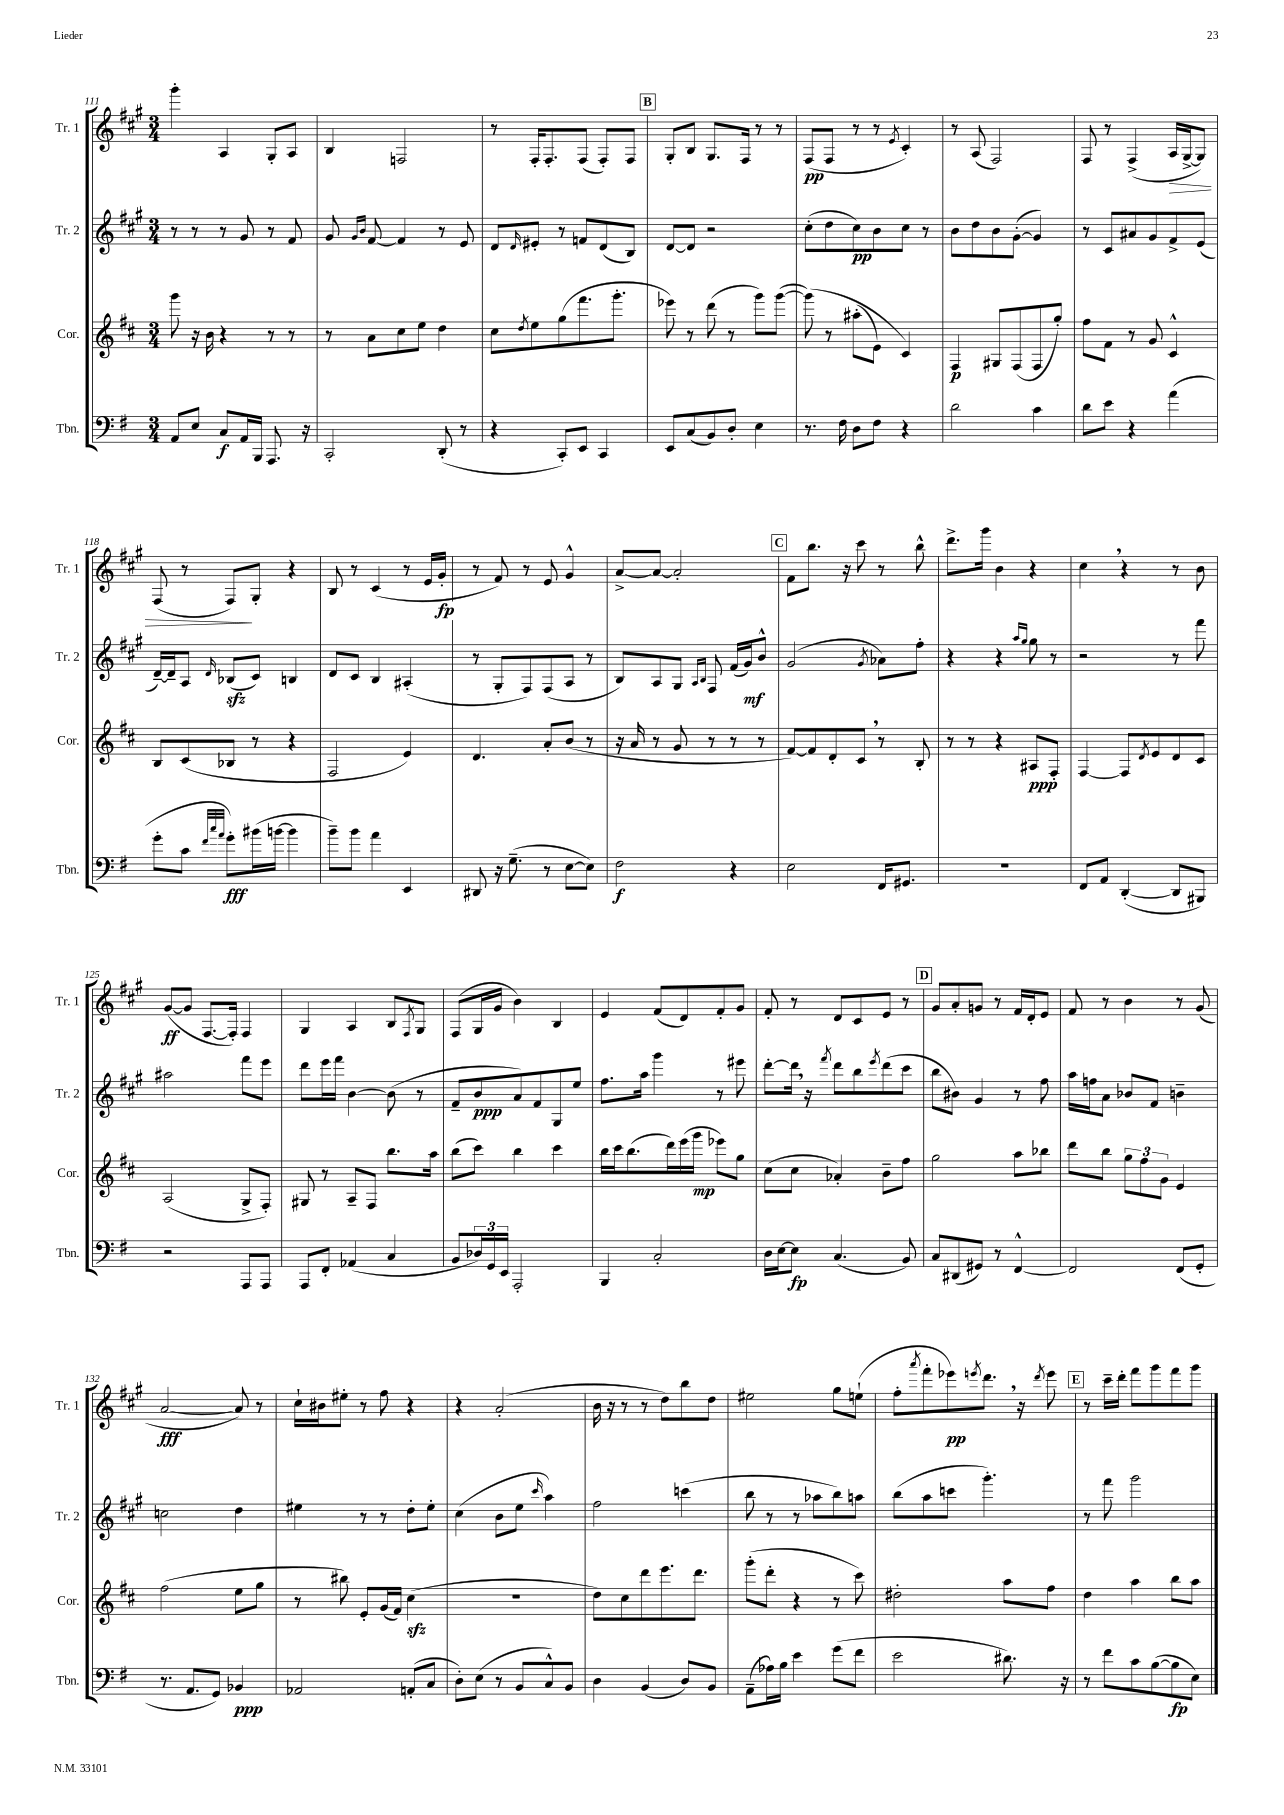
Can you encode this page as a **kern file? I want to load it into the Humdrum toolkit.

**kern	**kern	**kern	**kern
*staff4	*staff3	*staff2	*staff1
*clefF4	*clefG2	*clefG2	*clefG2
*k[f#]	*k[f#c#]	*k[f#c#g#]	*k[f#c#g#]
*M3/4	*M3/4	*M3/4	*M3/4
8AA	8ggg	8r	4ggg#'
8E	16r	8r	.
.	16b	.	.
8C	4r	8r	4A
16AA	.	8g#	.
16BBB	.	.	.
8.AAA	8r	8r	8G#'
.	8r	8f#	8A
16r	.	.	.
=	=	=	=
2CC'	8r	8g#	4B
.	.	16qqg#	.
.	.	16qqb	.
.	8a	[8f#	.
.	8cc#	4f#]	2F
.	8ee	.	.
(8DD'	4dd	8r	.
8r	.	8e	.
=	=	=	=
4r	8cc#	8d	8r
.	8qdd	16qqd	.
.	8ee	8e#'	16F#'
.	.	.	8.F#'
8CC')	(8gg	8r	.
8EE	8.fff#	8f	(8F#
4CC	.	(8d	8F#')
.	8.ggg'	.	.
.	.	8B)	8F#
=	=	=	=
8EE	8eee-)	[8d	8G#'
(8C	8r	8d]	8B
8BB)	(8ddd	2r	8.G#
8D'	8r	.	.
.	.	.	16F#
4E	8ggg)	.	8r
.	([8ggg	.	8r
=	=	=	=
8.r	&(8ggg])	(8cc#'	(8F#
.	8r	8dd	8F#
16F#	.	.	.
8D	(8aa#'	8cc#)	8r
8F#	8e)	8b	8r
.	.	.	8qe
4r	4c#&)	8cc#	4c#')
.	.	8r	.
=	=	=	=
2d	4F#	8b	8r
.	.	8dd	(8A
.	8G#	8b	2F#)
.	(8F#	([8g#'	.
4c	8F#	4g#])	.
.	8gg')	.	.
=	=	=	=
8d	8ff#	8r	8F#
8e	8f#	8c#	8r
4r	8r	8a#	(4F#^
.	8g	8g#	.
(4a	4c#^^	8f#^	16A
.	.	.	[16G#^
.	.	(8e	8G#])
=	=	=	=
8g'	8B	[16d~)	(8F#
.	.	16d~]	.
8c	(8c#	8A	8r
32qqf#	.	.	.
32qqcc	.	.	.
32qqa	.	16qqd	.
8g')	8B-	(8B-	8F#)
(16b#	8r	8c#)	8G#'
[16b	.	.	.
4b]	4r	4B	4r
=	=	=	=
8b~)	2F#	8d	8B
8b	.	8c#	8r
4a	.	4B	(4c#
4EE	4e)	(4A#'	8r
.	.	.	16e
.	.	.	16g#'
=	=	=	=
8DD#	4.d	8r	8r
16r	.	8G#'	8f#)
(8.G~	.	.	.
.	.	8F#)	8r
8r	8a'	(8F#	8e
[8E	(8b	8A	4g#^^
8E])	8r	8r	.
=	=	=	=
2F#	16r	8B)	[8a^
.	16a	.	.
.	8r	8A	8a_
.	8g	8G#	2a']
.	.	16qqA	.
.	.	16qqB	.
.	8r	8F#	.
4r	8r	(16f#	.
.	.	16g#)	.
.	8r	8b^^	.
=	=	=	=
2E	[8f#)	(2g#	8f#
.	8f#]	.	8.bb
.	8d'	.	.
.	.	.	16r
.	8c#	.	8ccc#
.	.	8qg#	.
16FF#	8r	8a-)	8r
8.GG#	.	.	.
.	8B'	8ff#'	8bb^^
=	=	=	=
2.r	8r	4r	8.ddd^
.	8r	.	.
.	.	.	16ggg#
.	4r	4r	4b
.	.	16qqaa	.
.	.	16qqgg#	.
.	8A#	8gg#	4r
.	8F#'	8r	.
=	=	=	=
8FF#	[4F#	2r	4cc#
8AA	.	.	.
([4DD'	8F#]	.	4r
.	8qd	.	.
.	8e	.	.
8DD]	8d	8r	8r
8BBB#)	8c#	8fff#	8b
=	=	=	=
2r	(2A	2aa#	([8g#
.	.	.	8g#]
.	.	.	[8.F#
.	.	.	16F#'])
8AAA	8G^	8fff#	4F#
8AAA	8F#')	8eee	.
=	=	=	=
8AAA	8G#	8ddd	4G#
8FF#'	8r	16eee	.
.	.	16fff#	.
(4AA-	8A~	[4b	4A
.	8F#	.	.
4C	8.bb	(8b]	8B
.	.	.	8qF#
.	.	8r	8G#
.	16aa	.	.
=	=	=	=
8BB	(8bb	8f#~	(8F#
24D-)	8ccc#)	8b	16G#
24GG	.	.	.
.	.	.	16g#
24EE	.	.	.
2AAA'	4bb	8a)	4b)
.	.	8f#	.
.	4ccc#	8G#	4B
.	.	8ee	.
=	=	=	=
4BBB	16bb	8.ff#	4e
.	16ccc#	.	.
.	(8.bb	.	.
.	.	16aa	.
2C'	.	4ggg#	(8f#
.	16ddd)	.	.
.	(16eee	.	8d)
.	16ggg	.	.
.	8eee-)	8r	8f#'
.	8gg	8eee#	8g#
=	=	=	=
16D	(8cc#	[8ddd'	8f#'
[16E	.	.	.
8E]	8cc#	16ddd]	8r
.	.	16r	.
.	.	8qfff#	.
(4.C	4a-')	8ddd	8d
.	.	8bb	8c#
.	.	8qeee	.
.	8b~	(8ddd	8e
8BB)	8ff#	8ccc#	8r
=	=	=	=
8C	2gg	8bb	8g#
(8DD#	.	8b#)	8a'
8GG#)	.	4g#	8g
8r	.	.	8r
[4FF#^^	8aa	8r	16f#
.	.	.	16d'
.	8bb-	8ff#	8e
=	=	=	=
2FF#]	8ddd	16aa	8f#
.	.	16ff	.
.	8bb	8a	8r
.	12gg	8b-	4b
.	12ff#	.	.
.	.	8f#	.
.	12g	.	.
(8FF#	4e	4b~	8r
8GG'	.	.	(8g#
=	=	=	=
8.r	(2ff#	2cc	[2a
8.AA	.	.	.
8GG)	.	.	.
4BB-	8ee	4dd	8a])
.	8gg	.	8r
=	=	=	=
2AA-	8r	4ee#	16cc#`
.	.	.	16b#
.	8bb#)	.	8ee#'
.	8e'	8r	8r
.	(16g	8r	8ff#
.	16f#)	.	.
(8AA'	(4cc#	8dd'	4r
8C	.	8ee#'	.
=	=	=	=
8D')	2.r	(4cc#	4r
(8E	.	.	.
8r	.	8b	(2a'
8BB	.	8ee	.
.	.	16qqccc#	.
8C^^)	.	4aa)	.
8BB	.	.	.
=	=	=	=
4D	8dd)	2ff#	16b
.	.	.	16r
.	8cc#	.	8r
(4BB	8ddd	.	8r
.	8.eee	.	8dd)
8D)	.	(4ccc	8bb
.	8.ddd	.	.
8BB	.	.	8dd
=	=	=	=
(8AA~	(8ggg'	8bb	2ee#
16A-)	8ddd'	8r	.
16B	.	.	.
4e	4r	8r	.
.	.	8aa-	.
(8g	8r	8bb)	8gg#
8f#	8ccc#)	8aa	(8ee`
=	=	=	=
2e	2dd#'	(8bb	8ff#'
.	.	.	8qaaa
.	.	8aa	8fff#'
.	.	8ccc	8eee-)
.	.	.	8qeee
.	.	4.ggg#')	8.ddd
8.d#)	8aa	.	.
.	.	.	16r
.	.	.	8qddd
.	8ff#	.	8eee
16r	.	.	.
=	=	=	=
8r	4dd	8r	8r
8f#	.	8fff#	16ccc#~
.	.	.	16ddd'
8c	4aa	2ggg#	8fff#
([8B	.	.	8ggg#
8B]	8bb	.	8fff#
8E)	8aa	.	8ggg#
==	==	==	==
*-	*-	*-	*-
